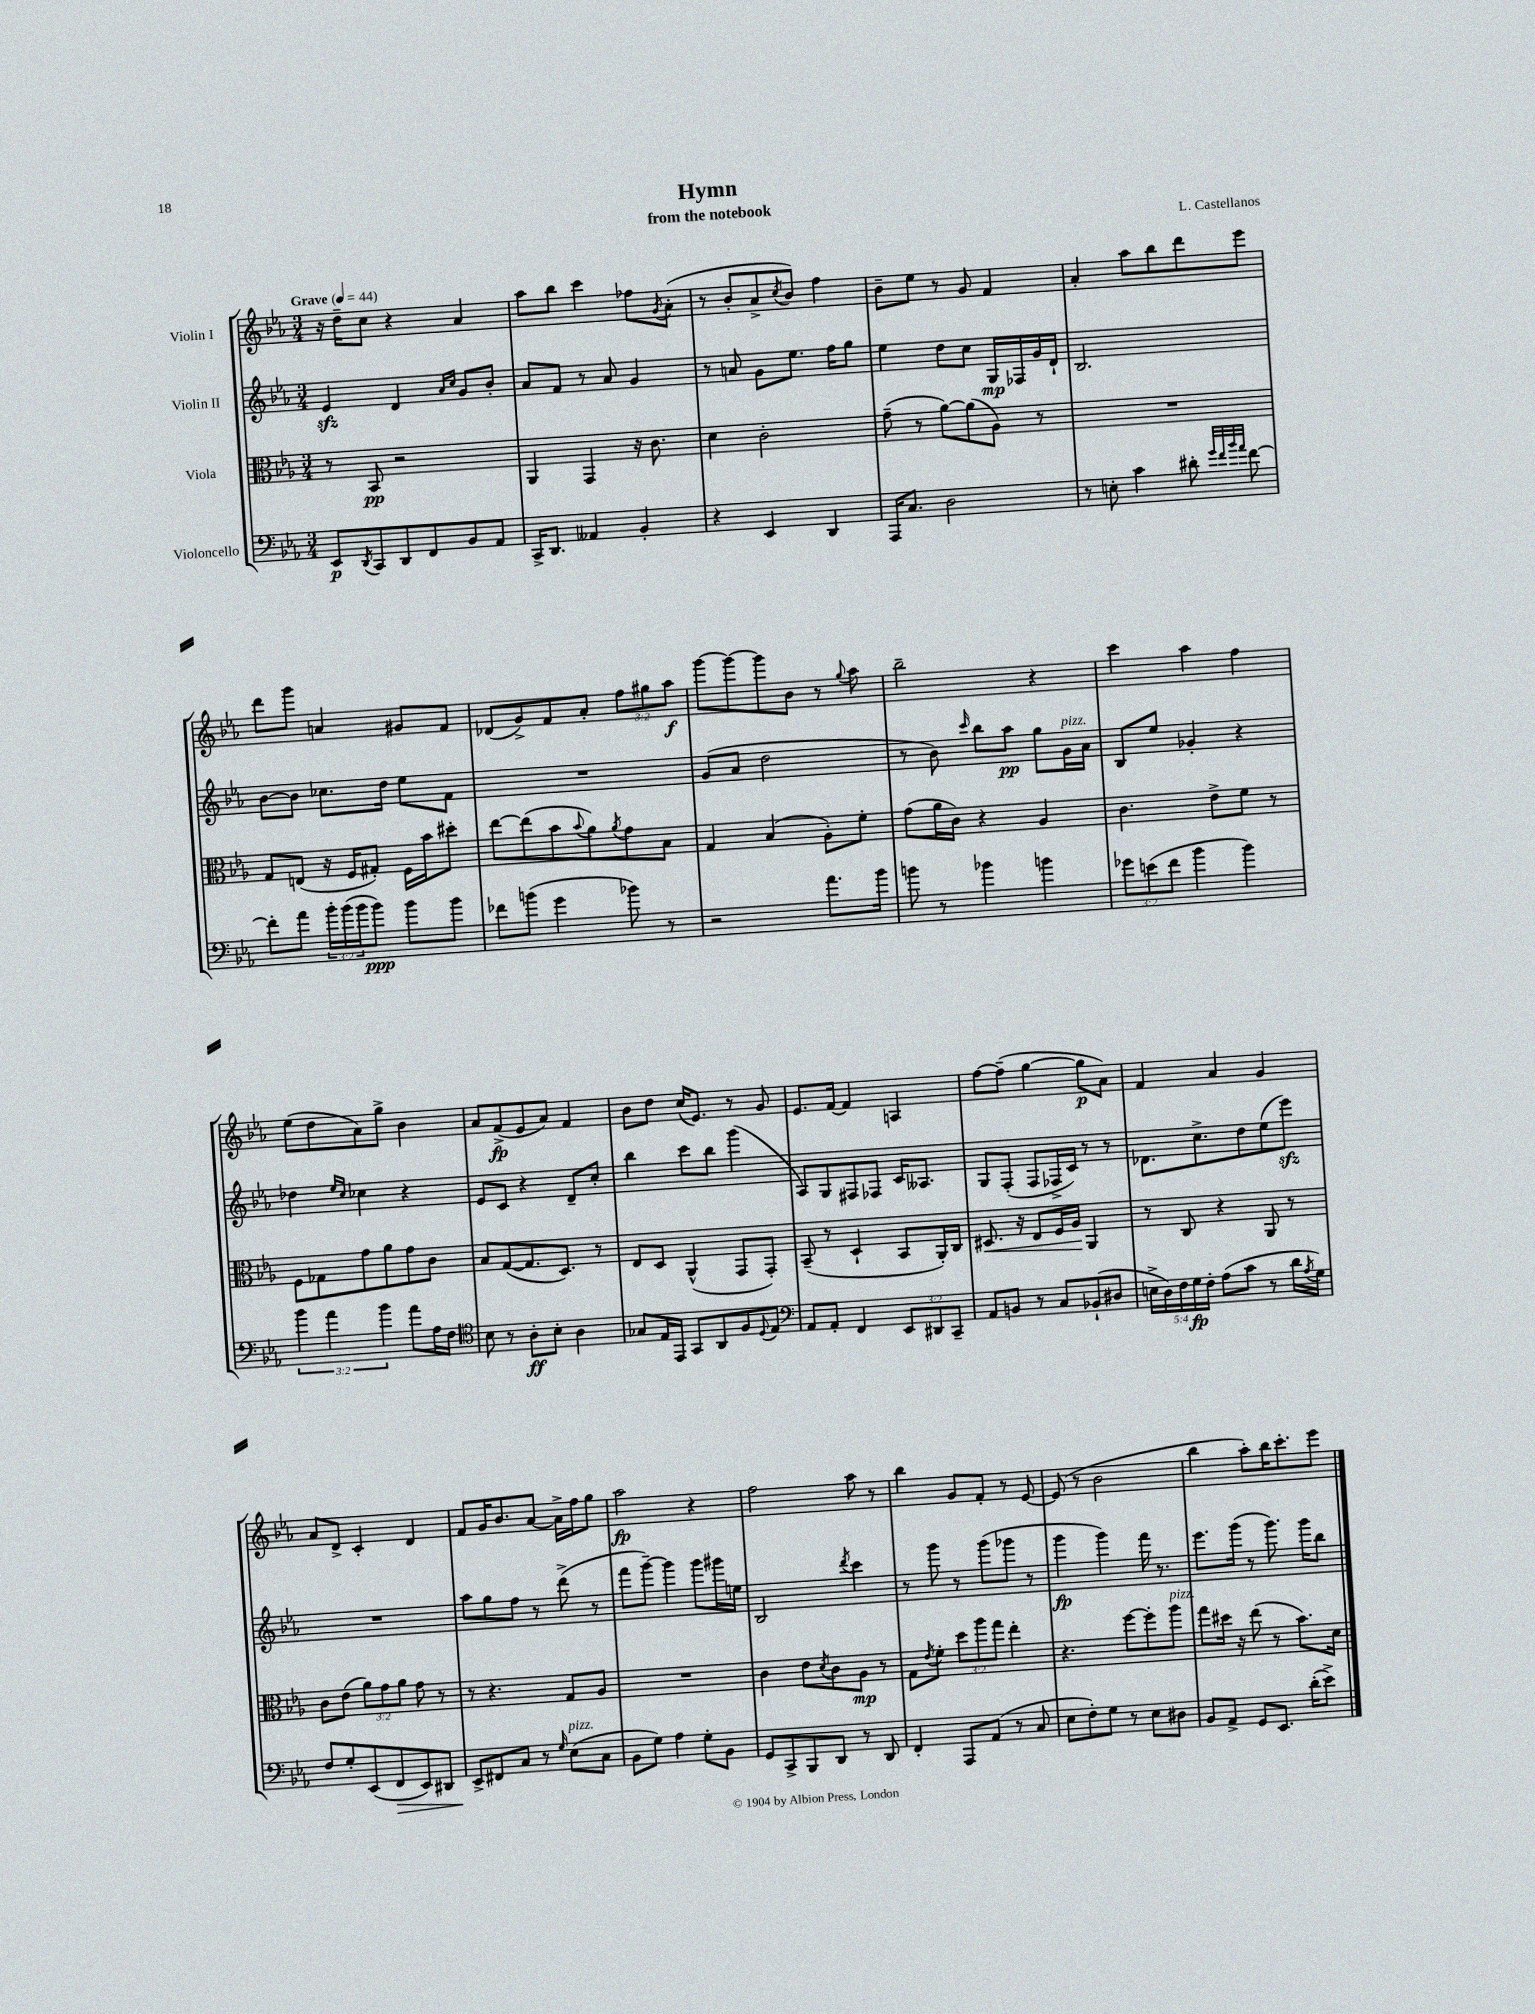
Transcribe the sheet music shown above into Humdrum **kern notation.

**kern	**kern	**kern	**kern
*staff4	*staff3	*staff2	*staff1
*clefF4	*clefC3	*clefG2	*clefG2
*k[b-e-a-]	*k[b-e-a-]	*k[b-e-a-]	*k[b-e-a-]
*M3/4	*M3/4	*M3/4	*M3/4
*MM44	*MM44	*MM44	*MM44
8EE-	8r	4e-	16r
.	.	.	16dd~
8qDD	.	.	.
8CC	8BB-	.	8cc
8DD	2r	4d	4r
8FF	.	.	.
.	.	16qqa-	.
.	.	16qqcc	.
8BB-	.	8g	4a-
8AA-	.	8b-'	.
=	=	=	=
16CC^	4AA-	8a-	8aa-
8.DD	.	.	.
.	.	8f	8bb-
4AA--	4GG	8r	4ccc
.	.	8a-	.
4BB-'	16r	4g	8ff-
.	8.c	.	.
.	.	.	8qg
.	.	.	(8a-'
=	=	=	=
4r	4d	8r	8r
.	.	8a	8b-'
4EE-	2c'	8g	8a-^
.	.	.	8qcc
.	.	8.ee-	8b-)
4DD	.	.	4ff
.	.	16ff	.
.	.	8gg	.
=	=	=	=
16AAA-	(8g~	4ee-	8b-~
8.C	.	.	.
.	8r	.	8ee-
2D	[8a-)	8dd	8r
.	(8a-]	8cc	8g
.	8A-)	16G	4f
.	.	16F-	.
.	8r	16g	.
.	.	16d`	.
=	=	=	=
8r	2.r	2.B-	4a-'
8E'	.	.	.
4c	.	.	8aa-
.	.	.	8bb-
8d#'	.	.	8ddd
32qqg	.	.	.
32qqf	.	.	.
32qqb-	.	.	.
32qqa-	.	.	.
[8f	.	.	8eee-
=	=	=	=
8f']	8G	[8b-	8ddd
8a-	(8E	8b-]	8ggg
24b-'	16r	8.cc-	4a
(24b-	.	.	.
.	16F	.	.
24b-	.	.	.
8b-)	8G#')	.	.
.	.	16dd	.
8b-	16F	8ee-	8g#
.	16b-	.	.
8b-	8dd#'	8f	8f
=	=	=	=
8f-	[8ee-	2.r	(8d-
(8b	(8ee-]	.	8g^)
4g	8b-	.	8f
.	8qqb-	.	.
.	8a-)	.	8a-'
.	8qa-	.	.
8b-)	8g	.	12ff
.	.	.	12gg#
8r	8B-	.	.
.	.	.	12aa-
=	=	=	=
2r	4G	(8g	[8ggg
.	.	8a-	8ggg_
.	(4B-	2dd	8ggg]
.	.	.	8b-
8.a-	8A-')	.	8r
.	.	.	8qqgg
.	8f'	.	8aa-
16b-	.	.	.
=	=	=	=
8b	(8g	8r	2bb-~
8r	16a-	8b-)	.
.	16c)	.	.
.	.	16qqccc	.
4b-	4r	8bb-	.
.	.	8aa-	.
4b	4A-	8gg	4r
.	.	16g	.
.	.	16a-	.
=	=	=	=
12g-	4.c	8B-	4ccc
(12e	.	.	.
.	.	8ee-	.
12f	.	.	.
4b-	.	4g-'	4aa-
.	8e-^	.	.
4b-)	8f	4r	4ff
.	8r	.	.
=	=	=	=
6b-	8F	4dd-	(8ee-
.	8G-	.	8dd
6a-	.	.	.
.	.	16qqee-	.
.	.	16qqcc	.
.	8g	4cc-	8a-)
6b-	.	.	.
.	8a-	.	8gg^
8a-	8g	4r	4b-
16A-	8c	.	.
16F	.	.	.
=	=	=	=
*clefC4	*	*	*
8B-	8B-	8e-	8a-
8r	([8G	8c	(8f^
8A-'	8.G]	4r	8e-
8B-'	.	.	8a-)
.	8.D)	.	.
4A-	.	8d~	4f
.	8r	8cc'	.
=	=	=	=
8G-	8E-	4bb-	8b-
16E-	8D	.	8dd
16EE-	.	.	.
8GG	(4AA-^^	8ccc	(16cc
.	.	.	8.e-)
8AA-	.	8bb-	.
8F	8GG	(4ggg	8r
8qqD	.	.	.
8E-	8GG')	.	8g
=	=	=	=
*clefF4	*	*	*
8AA-	(8BB-~	8A-)	8.e-
8AA-'	8r	8G	.
.	.	.	[16f
4FF	4D`	8F#	4f]
.	.	8F-	.
12EE-	8BB-	16c	4A
.	.	8.A--	.
12DD#	.	.	.
.	16AA-')	.	.
12CC~	.	.	.
.	16C	.	.
=	=	=	=
8AA-	8.D#	8G	[8ff
8BB	.	(8F'	(8ff~]
.	16r	.	.
8r	8E-	8F	[4gg
8C	16F	16F-^	.
.	16A-	16c)	.
(8BB-`	4AA-	8r	8gg]
8D#	.	8r	8a-)
=	=	=	=
20E^	8r	8.d-	4f
20D)	.	.	.
20F	.	.	.
.	8C	.	.
20G	.	.	.
.	.	8.cc^	.
20F'	.	.	.
(8A-	4r	.	4a-
8c	.	8dd	.
8r	8AA-	(8ee-	4g
16d	8r	8eee-)	.
8qA-	.	.	.
16G)	.	.	.
=	=	=	=
8F	8c	2.r	8a-
8G'	(8e-	.	8d^
(8EE-	12a-)	.	4c'
.	12g	.	.
8FF	.	.	.
.	12a-	.	.
8EE-)	8g	.	4d
8DD#	8r	.	.
=	=	=	=
8EE-^	8r	8aa-	8f
8FF#	4.r	8gg	16g
.	.	.	8.b-
8C	.	8ff	.
8r	.	8r	[8a-
16qqG	.	.	.
(8E-	8G	(8ddd^	16a-^]
.	.	.	16ff
8C	8A-	8r	8gg
=	=	=	=
8BB-	2.r	8fff	2aa-
8G)	.	[8ggg~)	.
4A-	.	4ggg]	.
8G'	.	8ggg	4r
8BB-	.	16ggg#	.
.	.	16ee	.
=	=	=	=
8GG	4c	2B-	2ff
8CC^	.	.	.
8BBB-	8e-	.	.
.	8qd	.	.
8DD	8c	.	.
.	.	8qddd	.
8r	8A-	4ccc	8aa-
8DD	8r	.	8r
=	=	=	=
4FF'	8G	8r	4bb-
.	8qe-	.	.
.	8f'	8ggg	.
8AAA-	12dd	8r	8g
.	12aa-	.	.
(8AA-	.	(8ggg	8f'
.	12gg	.	.
8r	4ee-'	8ggg-	8r
8C	.	8r	[8e-
=	=	=	=
8E-	4.r	4ggg	(8e-]
8F')	.	.	8r
8G	.	4ggg)	2b-
8r	[8ff	.	.
8E-	8ff']	16fff	.
.	.	8.r	.
8D#	8aa-	.	.
=	=	=	=
8BB-	8gg	8.eee-	4bb-
8AA-^	16dd#	.	.
.	16r	(16ggg	.
8GG	(8ee-	8r	8aa-')
8.EE-	8r	8.ggg)	16bb-
.	.	.	8.ccc'
.	8.b-)	.	.
(16d'	.	16ggg	.
8e-^)	.	8bb-	8eee-
.	16d	.	.
==	==	==	==
*-	*-	*-	*-
